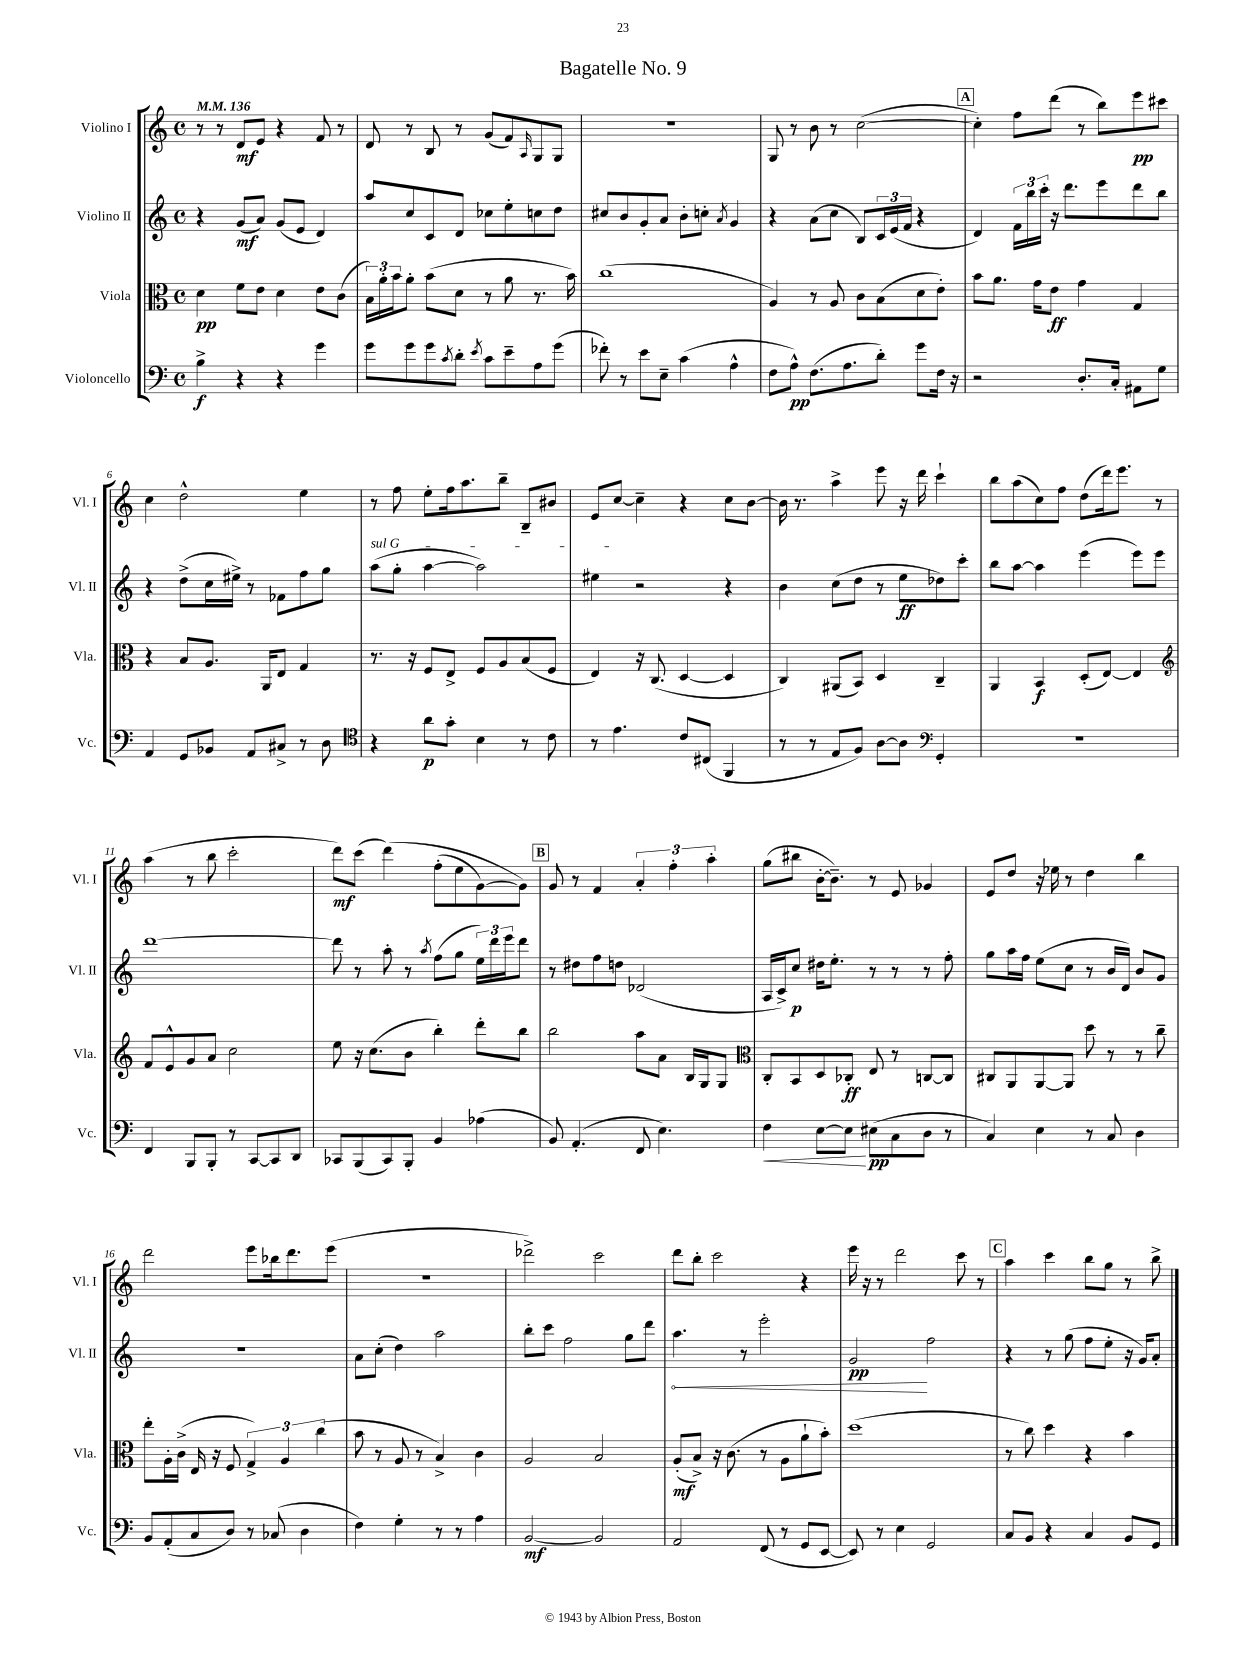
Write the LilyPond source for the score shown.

\header { title = "Bagatelle No. 9" }
<<
\new StaffGroup <<
\new Staff = "s0" \with { instrumentName = "Violino I" shortInstrumentName = "Vl. I" } {
    \clef treble \key c \major \defaultTimeSignature \time 4/4 \tempo 4 = 136
    r8 r8 d'8\mf e'8 r4 f'8 r8 |
    d'8 r8 b8 r8 g'8( f'8) \grace { a16 } g8 g8 |
    R1 |
    g8 r8 b'8 r8 c''2~( |
    \mark \markup { \box "A" } c''4-.) f''8 d'''8( r8 b''8) e'''8\pp cis'''8 |
    c''4 d''2-^ e''4 |
    r8 f''8 e''8-. f''16 a''8. b''8-- b8-- bis'8 |
    e'8 c''8~ c''4-- r4 c''8 b'8~ |
    b'16 r8. a''4-> e'''8 r16 d'''16 c'''4-! |
    b''8 a''8( c''8) f''8 d''8( d'''16) e'''8. r8 |
    a''4( r8 b''8 c'''2-. |
    d'''8\mf) c'''8( d'''4)\( f''8-.( e''8 g'8~) g'8\) |
    \mark \markup { \box "B" } g'8 r8 f'4 \tuplet 3/2 { a'4-. f''4-. a''4-. } |
    g''8( bis''8 b'16~-. b'8.--) r8 e'8 ges'4 |
    e'8 d''8 r16 ees''16 r8 d''4 b''4 |
    d'''2 e'''8 bes''16 d'''8. e'''8( |
    R1 |
    des'''2->) c'''2 |
    d'''8 b''8-. c'''2 r4 |
    e'''16 r16 r8 d'''2 c'''8 r8 |
    \mark \markup { \box "C" } a''4 c'''4 b''8 g''8 r8 b''8-> \bar "|." |
}
\new Staff = "s1" \with { instrumentName = "Violino II" shortInstrumentName = "Vl. II" } {
    \clef treble \key c \major \defaultTimeSignature \time 4/4
    r4 g'8\mf( a'8) g'8( e'8 d'4) |
    a''8 c''8 c'8 d'8 ces''8 e''8-. c''8 d''8 |
    cis''8 b'8 g'8-. a'8 b'8-. c''8-. \acciaccatura { a'8 } g'4 |
    r4 a'8( c''8 b8) \tuplet 3/2 { c'16 e'16( f'16 } r4 |
    \mark \markup { \box "A" } d'4) \tuplet 3/2 { f'16 b''16 c'''16-. } r16 d'''8. e'''8 d'''8 b''8 |
    r4 d''8->( c''16 eis''16->) r8 fes'8 f''8 g''8 |
    \once \override TextSpanner.bound-details.left.text = \markup { \italic "sul G" } a''8\startTextSpan( g''8-. a''4~ a''2) |
    eis''4\stopTextSpan r2 r4 |
    b'4 c''8( d''8 r8 e''8\ff des''8) c'''8-. |
    b''8 a''8~ a''4 e'''4( e'''8) e'''8 |
    d'''1~ |
    d'''8 r8 a''8-. r8 \acciaccatura { a''8 } f''8( g''8 \tuplet 3/2 { e''16) d'''16 e'''16 } d'''8 |
    \mark \markup { \box "B" } r8 dis''8 f''8 d''8 des'2( |
    a16 c'16->) c''8\p dis''16 e''8.-. r8 r8 r8 f''8-. |
    g''8 a''16 f''16 e''8( c''8 r8 b'16 d'16) b'8 g'8 |
    r1 |
    a'8 c''8-.( d''4) a''2 |
    b''8-. c'''8 f''2 g''8 d'''8 |
    \once \override Hairpin.circled-tip = ##t a''4.\< r8 e'''2-. |
    g'2\pp\! f''2 |
    \mark \markup { \box "C" } r4 r8 g''8( f''8 e''8-. r16 g'16) a'8-. \bar "|." |
}
\new Staff = "s2" \with { instrumentName = "Viola" shortInstrumentName = "Vla." } {
    \clef alto \key c \major \defaultTimeSignature \time 4/4
    d'4\pp f'8 e'8 d'4 e'8 c'8( |
    \tuplet 3/2 { b16) a'16-. b'16 } a'8-. b'8( d'8 r8 a'8 r8. b'16) |
    c''1( |
    a4) r8 a8 c'8 b8( d'8 e'8-.) |
    \mark \markup { \box "A" } b'8 a'8. g'16 e'8\ff g'4 g4 |
    r4 b8 a8. a,16 e8 g4 |
    r8. r16 f8 e8-> f8 a8 b8( f8 |
    e4) r16 c8.( d4~ d4 |
    c4) ais,8( b,8) d4 c4-- |
    a,4 b,4\f d8-.( e8~) e4 |
    \clef treble f'8 e'8-^ g'8 a'8 c''2 |
    e''8 r16 c''8.( b'8 b''4-.) d'''8-. b''8 |
    \mark \markup { \box "B" } b''2 a''8 a'8 b16 g16 g8 |
    \clef alto c8-. b,8 d8 ces8-.\ff e8 r8 c8~ c8 |
    cis8 a,8 a,8~ a,8 d''8 r8 r8 c''8-- |
    e''8-. a16-. c'16->( e16 r16 f8 \tuplet 3/2 { g4->) a4 c''4( } |
    b'8 r8 a8 r8 b4->) c'4 |
    a2 b2 |
    a8-.\mf( b8->) r16 c'8.( r8 a8 a'8-! b'8-.) |
    d''1( |
    \mark \markup { \box "C" } r8 c''8) d''4 r4 b'4 \bar "|." |
}
\new Staff = "s3" \with { instrumentName = "Violoncello" shortInstrumentName = "Vc." } {
    \clef bass \key c \major \defaultTimeSignature \time 4/4
    b4->\f r4 r4 g'4 |
    g'8 g'8 g'8 \acciaccatura { c'8 } d'8-. \acciaccatura { e'8 } c'8 e'8-- a8 g'8( |
    fes'8-.) r8 e'8 e8-- c'4( a4-^ |
    f8 a8-^\pp) f8.( a8. d'8-.) g'8 f16 r16 |
    \mark \markup { \box "A" } r2 d8.-. c16-. ais,8 g8 |
    a,4 g,8 bes,8 a,8 cis8-> r8 d8 |
    \clef tenor r4 a'8\p g'8-. b4 r8 c'8 |
    r8 e'4. c'8 cis8( f,4 |
    r8 r8 e8 f8) a8~ a8 \clef bass g,4-. |
    r1 |
    f,4 b,,8 b,,8-. r8 c,8~ c,8 d,8 |
    ces,8 b,,8( ces,8) b,,8-. b,4 aes4( |
    \mark \markup { \box "B" } b,8) a,4.-.( f,8 e4.) |
    f4\< e8~ e8\! eis8\pp( c8 d8 r8 |
    c4) e4 r8 c8 d4 |
    b,8 a,8-.( c8 d8) r8 ces8( d4 |
    f4) g4-. r8 r8 a4 |
    b,2~\mf b,2 |
    a,2 f,8( r8 g,8 e,8~ |
    e,8) r8 e4 g,2 |
    \mark \markup { \box "C" } c8 b,8 r4 c4 b,8 g,8 \bar "|." |
}
>>
>>
